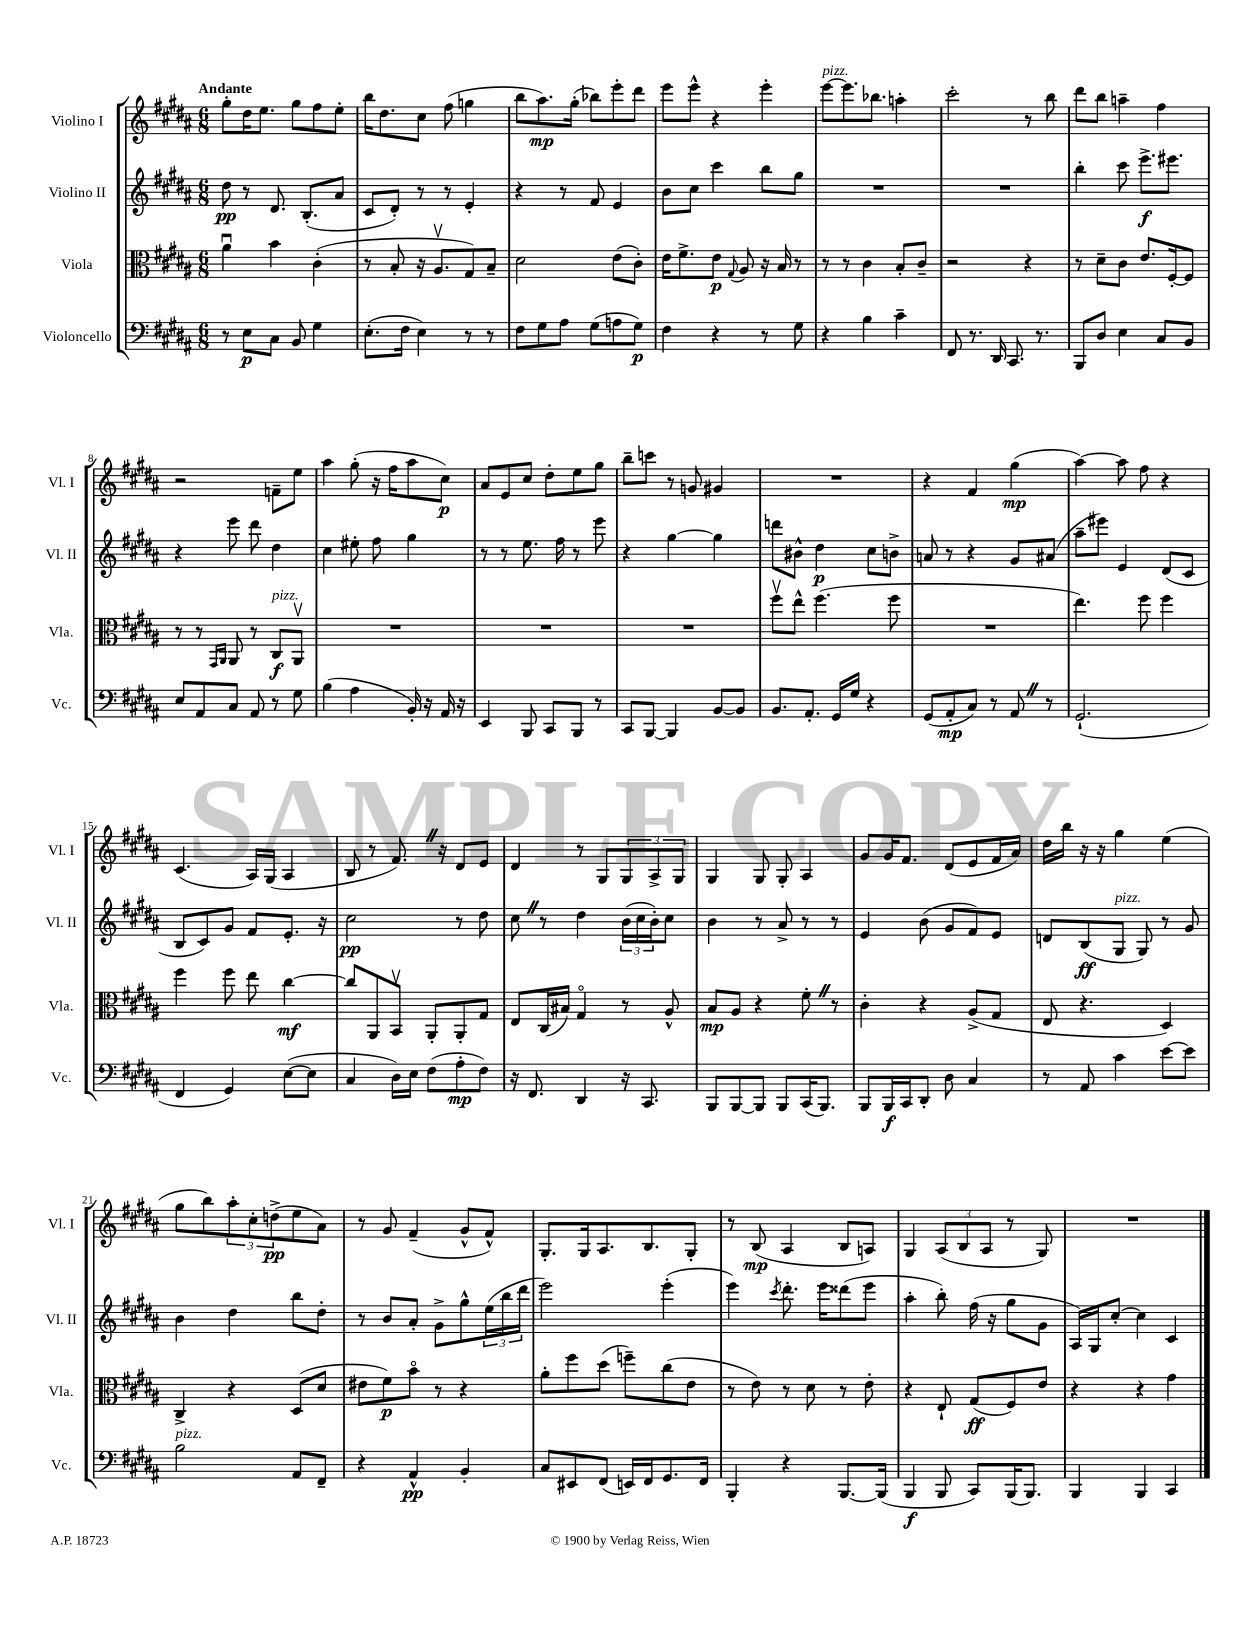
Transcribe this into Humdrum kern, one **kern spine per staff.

**kern	**kern	**kern	**kern
*staff4	*staff3	*staff2	*staff1
*clefF4	*clefC3	*clefG2	*clefG2
*k[f#c#g#d#a#]	*k[f#c#g#d#a#]	*k[f#c#g#d#a#]	*k[f#c#g#d#a#]
*M6/8	*M6/8	*M6/8	*M6/8
8r	4a#u\	8dd#\	8gg#'\L
8E\L	.	8r	16dd#\K
.	.	.	8.ee\J
8C#\J	4b\	8.d#/	.
8BB/	.	.	8gg#\L
.	.	(8.B'/L	.
4G#\	(4c#'\	.	8ff#\
.	.	8a#/J	8ee'\J
=	=	=	=
(8.E'\L	8r	8c#/L	16bb\LK
.	.	.	8.dd#\
.	8B'/	8d#'/J)	.
16F#\Jk	.	.	.
4E\)	16r	8r	8cc#\J
.	8.A#v/L	.	.
.	.	8r	(8ff#\
8r	8G#/)	4e'/	4gg\
8r	8B~/J	.	.
=	=	=	=
8F#\L	2d#\	4r	8bb\L
8G#\	.	.	8.aa#\)
8A#\J	.	8r	.
.	.	.	(16gg#'\Jk
(8G#\L	.	8f#/	8bb-\L)
8A\	(8e\L	4e/	8eee'\
8G#\J)	8c#'\J)	.	8ddd#\J
=	=	=	=
4F#\	16e\LK	8b\L	8eee\L
.	8.f#^\	.	.
.	.	8cc#\J	8eee^^\J
4r	8e\J	4ccc#\	4r
.	8qqG#/	.	.
.	8A#/	.	.
8r	16r	8bb\L	4eee'\
.	16B/	.	.
8G#\	8r	8gg#\J	.
=	=	=	=
4r	8r	2.r	[8eee\L
.	8r	.	8.eee\]
4B\	4c#\	.	.
.	.	.	8.bb-\J
4c#~\	8B'/L	.	4aa'\
.	8c#~/J	.	.
=	=	=	=
8FF#/	2r	2.r	2ccc#'\
8.r	.	.	.
16DD#/	.	.	.
8.CC#/	.	.	.
.	4r	.	8r
8.r	.	.	.
.	.	.	8bb\
=	=	=	=
8BBB/L	8r	4bb'\	8ddd#\L
8D#/J	8d#~\L	.	8bb\J
4E\	8c#\J	8ccc#\	4aa~\
.	8.e/L	8.eee^\L	.
8C#/L	.	.	4ff#\
.	[16F#'/k	8.eee#\J	.
8BB/J	8F#/]J	.	.
=	=	=	=
8E/L	8r	4r	2r
8AA#/	8r	.	.
.	16qqGG#/LL	.	.
.	16qqAA#/JJ	.	.
8C#/J	8AA#/	8eee\	.
8AA#/	8r	8ddd#\	.
8r	8C#/L	4dd#\	8f~\L
8G#\	8AA#v/J	.	8ee\J
=	=	=	=
(4B\	2.r	4cc#\	4aa#\
4A#\	.	8ee#'\	(8gg#'\
.	.	8ff#\	16r
.	.	.	16ff#\LK
16BB'/)	.	4gg#\	8aa#\
16r	.	.	.
16AA#/	.	.	8cc#\J)
16r	.	.	.
=	=	=	=
4EE/	2.r	8r	8a#/L
.	.	8r	8e/
8BBB/	.	8.ee\	8cc#/J
8CC#/L	.	.	8dd#'\L
.	.	16ff#\	.
8BBB/J	.	8r	8ee\
8r	.	8eee\	8gg#\J
=	=	=	=
8CC#/L	2.r	4r	8bb~\L
[8BBB/J	.	.	8ccc\J
4BBB/]	.	[4gg#\	8r
.	.	.	8g/
[8BB/L	.	4gg#\]	4g#/
8BB/]J	.	.	.
=	=	=	=
8.BB/L	8ff#v\L	8ddd\L	2.r
.	8ee^^\J	8b#^^\J	.
8.AA#'/J	.	.	.
.	(4.ff#\	4dd#\	.
16GG#/LL	.	.	.
16G#/JJ	.	.	.
4r	.	8cc#\L	.
.	8ff#\	8b^\J	.
=	=	=	=
(8GG#/L	2.r	8a/	4r
8AA#'/	.	8r	.
8C#/J)	.	4r	4f#/
8r	.	.	.
8AA#/	.	8g#/L	(4gg#\
8r	.	(8a#/J	.
=	=	=	=
(2.GG#`/	4.ee\)	8aa#~\L	[4aa#\)
.	.	8eee#\J)	.
.	.	4e/	8aa#\]
.	8ff#\	.	8ff#\
.	4ff#\	(8d#/L	4r
.	.	8c#/J	.
=	=	=	=
4FF#/	4ff#\	8B/L	(4.c#/
.	.	8c#/)	.
4GG#/)	8ff#\	8g#/J	.
.	8ee\	8f#/L	16A#/LL)
.	.	.	(16G#/JJ
([8E\L	[4cc#\	8.e'/J	4A#/
8E\]J	.	.	.
.	.	16r	.
=	=	=	=
4C#/	8cc#/]L	2cc#\	8B/
.	8AA#/	.	8r
16D#\LL)	8BBv/J	.	8.f#/)
16E\JJ	.	.	.
(8F#\L	8AA#'/L	.	.
.	.	.	16r
8A#'\	8AA#'/	8r	8d#/L
8F#\J)	8G#/J	8dd#\	8e/J
=	=	=	=
16r	8E/L	8cc#\	4d#/
8.FF#/	.	.	.
.	(16C#/L	8r	.
.	16B#/JJ)	.	.
4DD#/	4G#o/	4dd#\	8r
.	.	.	8G#/L
16r	8r	(24b\LL	12G#/
.	.	24cc#\	.
8.CC#/	.	.	.
.	.	24b'\J)	12A#^/
.	8A#^^/	8cc#\J	.
.	.	.	12G#/J
=	=	=	=
8BBB/L	8B/L	4b\	4G#/
[8BBB/	8A#/J	.	.
8BBB/]J	4r	8r	8G#/
8BBB/L	.	8a#^/	8G#'/
(16CC#/K	8f#'\	8r	4A#/
8.BBB/J)	.	.	.
.	8r	8r	.
=	=	=	=
8BBB/L	4c#'\	4e/	8g#/L
16BBB/L	.	.	16g#/K
16CC#/J	.	.	8.f#/J
8DD#'/J	4r	(8b\	.
8D#\	.	8g#/L	(8d#/L
4C#/	(8A#^/L	8f#/)	8e/
.	8G#/J	8e/J	16f#/L
.	.	.	16a#/JJ)
=	=	=	=
8r	8E/	8d/L	16dd#\LL
.	.	.	16bb\JJ
8AA#/	4.r	(8B/	16r
.	.	.	16r
4c#\	.	8G#/J	4gg#\
.	.	8G#/)	.
[8e\L	4D#/)	8r	(4ee\
8e\]J	.	8g#/	.
=	=	=	=
2B\	4C#^/	4b\	8gg#\L
.	.	.	8bb\)
.	4r	4dd#\	12aa#'\
.	.	.	12cc#'\
.	.	.	(12dd^\
8AA#/L	(8D#/L	8bb\L	8ee\
8FF#~/J	8d#/J	8dd#'\J	8a#\J)
=	=	=	=
4r	8e#\L	8r	8r
.	8f#\)	8b/L	8g#/
4AA#^^/	8bo\J	8a#'/J	(4f#~/
.	8r	8g#^\L	.
4BB'/	4r	8gg#^^\	8g#^^/L
.	.	(24ee\L	8f#^^/J)
.	.	24bb\	.
.	.	24ddd#\JJ	.
=	=	=	=
8C#/L	8a#'\L	2eee\)	8.G#'/L
8EE#/	8ff#\	.	.
.	.	.	16G#/k
(8FF#/J	(8dd#\J	.	8.A#/
16EE/LL)	8ff~\L)	.	.
16FF#/J	.	.	8.B/
8.GG#/	(8cc#\	(4eee'\	.
.	8e\J	.	8G#'/J
16FF#/Jk	.	.	.
=	=	=	=
4BBB'/	8r	4eee\)	8r
.	8e\)	.	(8B/
.	.	8qccc#/	.
4r	8r	8.ddd#'\	4A#/
.	8d#\	.	.
.	.	16eee\LK	.
[8.BBB/L	8r	(8ddd##\	8B/L
.	8e'\	8eee\J	8A/J)
(16BBB/]Jk	.	.	.
=	=	=	=
4BBB/	4r	4aa#'\	4G#/
8BBB/	8E`/	8bb'\)	(12A#/L
.	.	.	12B/
8CC#/L)	(8G#/L	(16ff#\	.
.	.	.	12A#/J
.	.	16r	.
(16BBB/K	8F#/)	8gg#\L	8r
8.BBB/J)	.	.	.
.	8e/J	8g#\J	8G#/)
=	=	=	=
4BBB/	4r	16A#/LL)	2.r
.	.	16G#/J	.
.	.	[8cc#'/J	.
4BBB/	4r	4cc#\]	.
4CC#/	4g#\	4c#/	.
==	==	==	==
*-	*-	*-	*-
